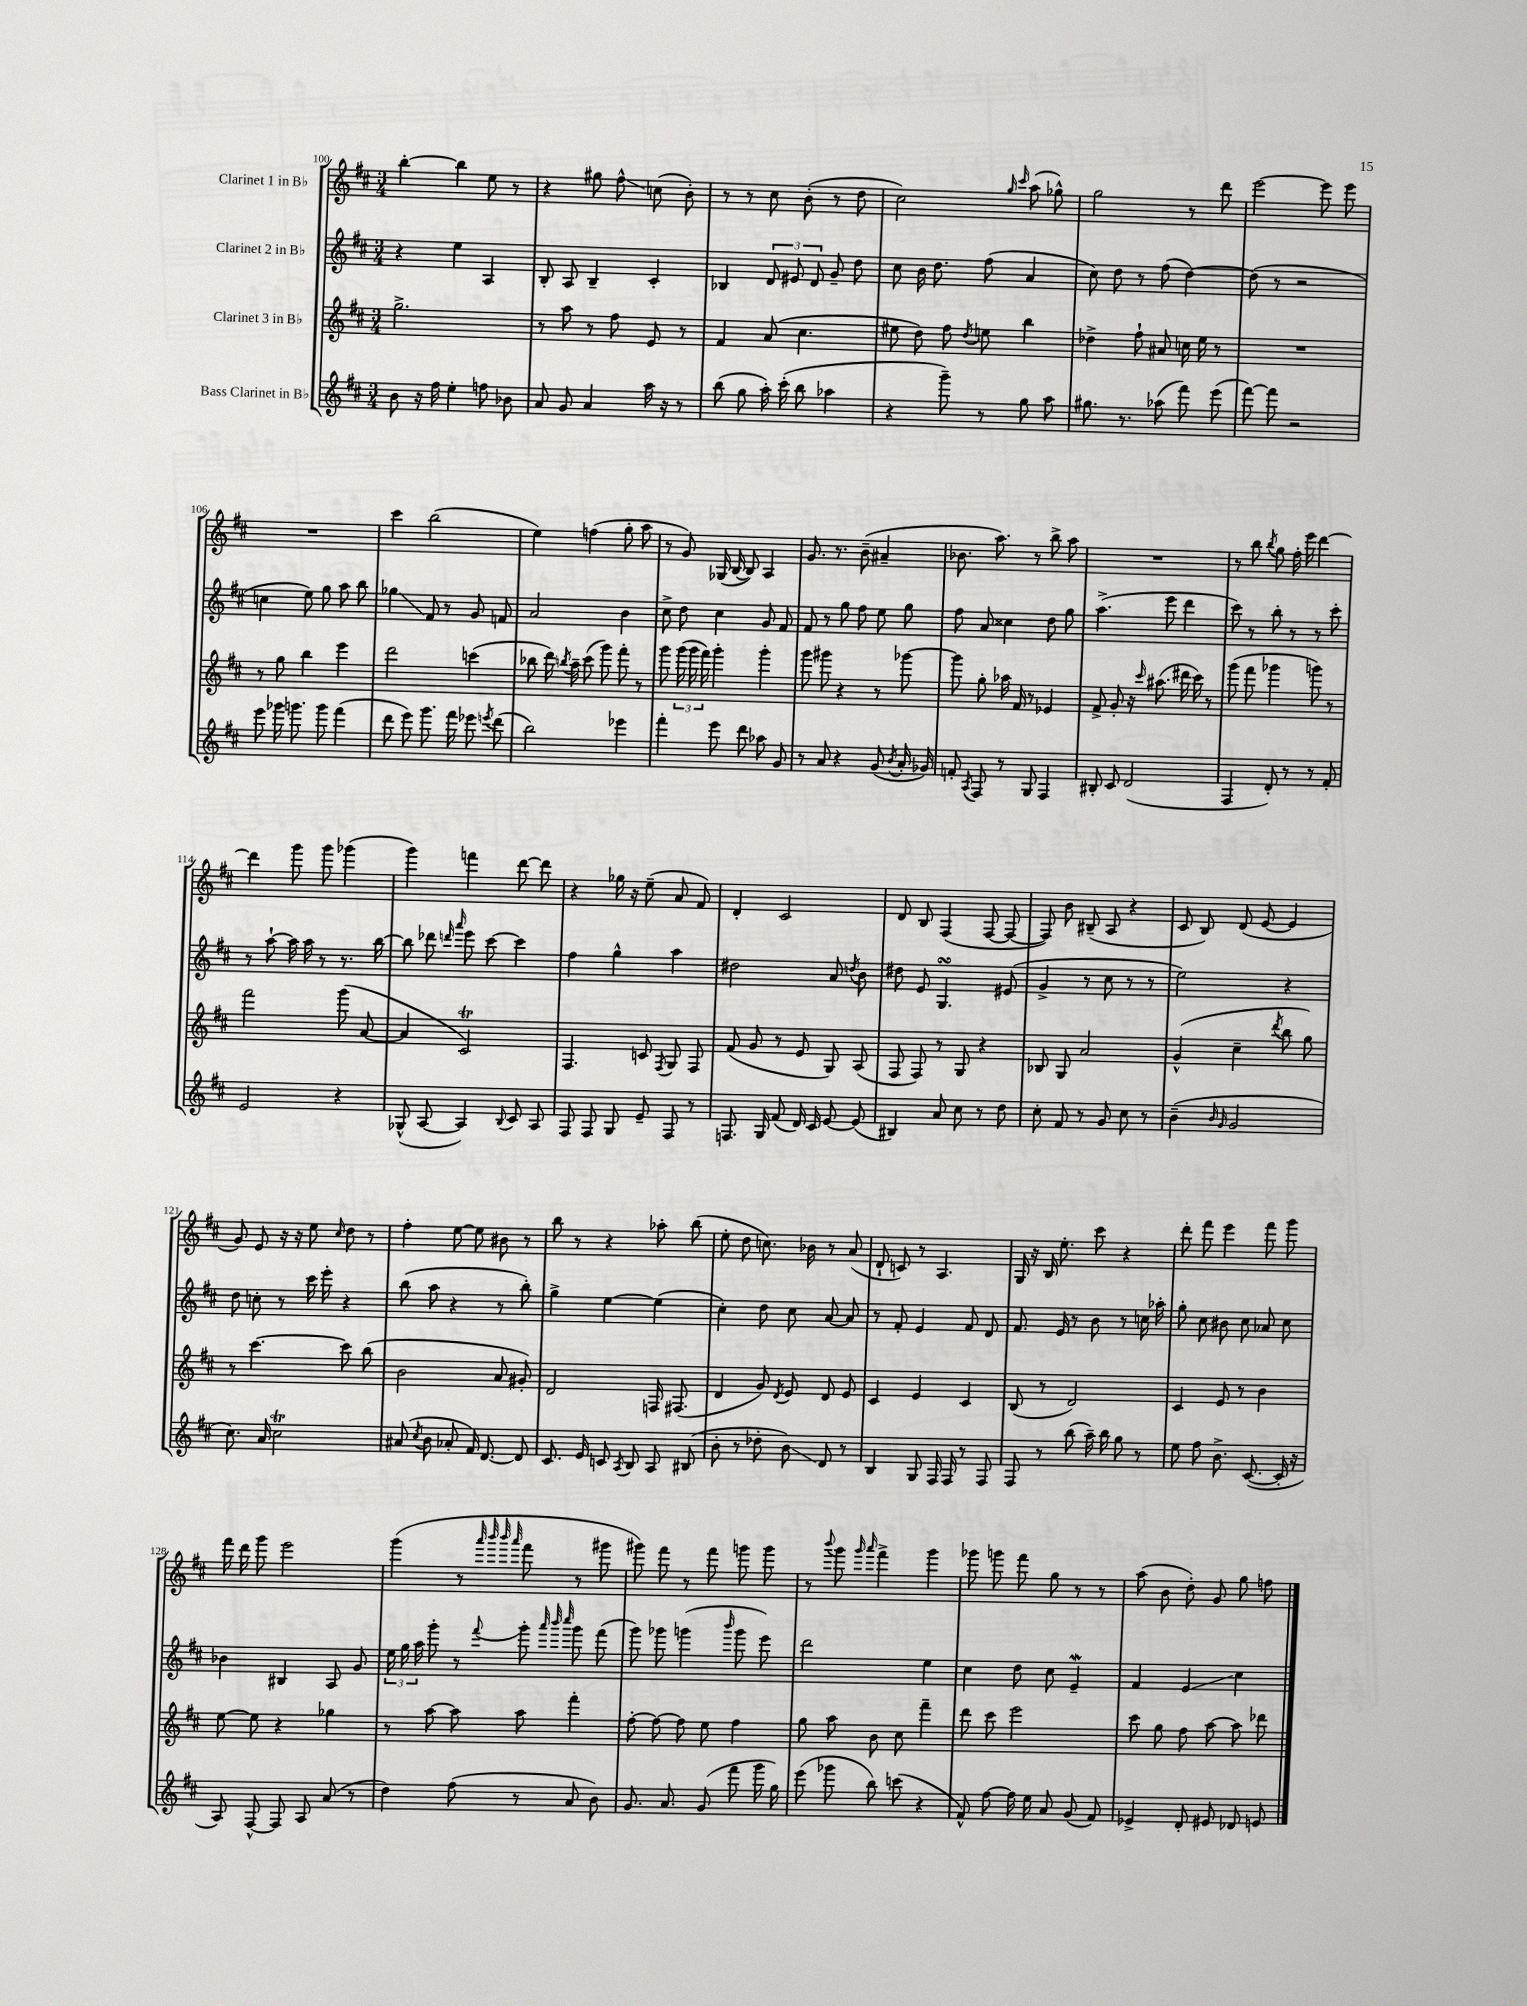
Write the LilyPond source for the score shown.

<<
\new StaffGroup <<
\new Staff = "s0" \with { instrumentName = "Clarinet 1 in Bb" } {
    \clef treble \key d \major \numericTimeSignature \time 3/4
    \autoBeamOff b''4~-. b''4 e''8 r8 |
    r4 gis''8 fis''8-^\glissando c''8( b'8-.) |
    r8 r8 cis''8 b'8-.( r8 d''8 |
    cis''2) \grace { g''16 cis'''16 } a''8( ges''8-^) |
    g''2 r8 d'''8 |
    e'''2~ e'''8 e'''8 |
    R2. |
    cis'''4 b''2( |
    e''4) f''4( g''8-. a''8 |
    r8 g'8) ges16( b16~ b8) a4 |
    g'8. r8. b'8--( ais'4-- |
    bes'8. a''8.) r8 b''8-> a''8 |
    R2. |
    r8 b''8 \acciaccatura { b''8 } g''8 fis''16-. e'''16 d'''4~ |
    d'''4 g'''8 g'''8 ges'''4( |
    g'''4) f'''4 d'''8~ d'''8 |
    r4 ges''16 r16 e''8--( a'8 fis'8) |
    d'4-. cis'2 |
    d'8 b8 fis4( fis8~ fis8~ |
    fis8) b'8 bis8--( a8 r4 |
    cis'8 b8) d'8( e'8~ e'4 |
    g'8) e'8 r16 r16 e''8 \grace { cis''16 } d''8 r8 |
    fis''4-. e''8~ e''8 bis'8 r8 |
    b''8 r8 r4 aes''8-. b''8( |
    e''8-. d''8 c''8.) bes'16 r8 a'8( |
    d'8-! c'8) r8 a4. |
    g16 r16 b16 e''8.-. cis'''8 r4 |
    d'''8-. fis'''8 e'''4 fis'''8 g'''8 |
    fis'''16 d'''16 g'''8 e'''2 |
    g'''4( r8 \grace { a'''32 b'''32 b'''32 a'''32 } fis'''8 r8 gis'''8 |
    gis'''8) fis'''8 r8 fis'''8 g'''8 g'''8 |
    r8 \appoggiatura { b'''8 } g'''8 \grace { g'''16 a'''16 } fis'''4-> g'''4 |
    ges'''8 g'''8 fis'''8 g''8 r8 r8 |
    a''8( b'8 d''8-.) g'8 g''8 f''8 \bar "|." |
}
\new Staff = "s1" \with { instrumentName = "Clarinet 2 in Bb" } {
    \clef treble \key d \major \numericTimeSignature \time 3/4
    \autoBeamOff r4 e''4 a4 |
    b8-. a8 b4-- cis'4-. |
    bes4 \tuplet 3/2 { d'8 eis'8 d'8 } g'8-- d''8 |
    cis''8 b'16 d''8. fis''8( a'4 |
    cis''8) d''8 r8 fis''8( d''4~) |
    d''8( r8 r2 |
    c''4 e''8) g''8 a''8 b''8 |
    ges''4\glissando fis'8 r8 g'8 f'8 |
    a'2 b'4 |
    cis''8-> d''8 cis''4 g'8 fis'8 |
    fis'8 r8 g''8 fis''8 e''8 g''8 |
    fis''8 a'8 cisis''4 d''8 g''8 |
    a''4.->( e'''8 d'''4 |
    cis'''8) r8 b''8-. r8 r8 cis'''8-. |
    r8 a''8~-! a''16 a''16 r8 r8. b''16~ |
    b''8 des'''8 \grace { d'''16 a'''16 } e'''8 cis'''8~ cis'''4 |
    fis''4 g''4-^ a''4 |
    dis''2 a'8 \acciaccatura { d''8 } b'8 |
    dis''8 e'8 g4.\turn eis'8( |
    g'4-> r8 cis''8 r8 r8 |
    e''2) r4 |
    d''8 c''8-. r8 cis'''16 e'''16-. r4 |
    b''8( a''8 r4 r8 b''8-.) |
    g''4-> e''4~ e''4( |
    cis''4-.) d''8 cis''8 a'8~ a'8 |
    r8 fis'8-. e'4 fis'8 d'8 |
    fis'8. e'16 r8 b'8 r8 c''16 aes''16-. |
    g''8-. cis''8 bis'8 cis''8 aes'8 cis''8 |
    bes'4 bis4 a8 g'8 |
    \tuplet 3/2 { e''16 g''16 a''16 } g'''8-. r8 \appoggiatura { fis'''8 } g'''8-. \grace { a'''32 b'''32 cis''''32 } g'''8 fis'''8( |
    g'''8) ges'''8 g'''4( \grace { b'''16 } g'''8 e'''8) |
    d'''2 e''4 |
    cis''4 d''8 cis''8 e'4--\mordent |
    fis'4 e'4\glissando cis''4 \bar "|." |
}
\new Staff = "s2" \with { instrumentName = "Clarinet 3 in Bb" } {
    \clef treble \key d \major \numericTimeSignature \time 3/4
    \autoBeamOff g''2.-> |
    r8 a''8 r8 fis''8 e'8 r8 |
    fis'4 a'8( cis''4. |
    eis''8 d''8) fis''8 \acciaccatura { d''8 } e''8 b''4 |
    des''4-> fis''8-! ais'8 c''16 e''16 r8 |
    R2. |
    r8 g''8 b''4 e'''4 |
    d'''2 c'''4( |
    bes''8 d'''16) \acciaccatura { b''8 } a''16-- cis'''8( g'''8) fis'''8-. r8 |
    g'''8 \tuplet 3/2 { g'''16( g'''16 fis'''16) } g'''4-. g'''4-. |
    g'''8 gis'''8 r4 r8 ges'''8~ |
    ges'''8 g''8-. aes''16 fis'16 r8 ees'4 |
    fis'8-> g'8-. r16 \grace { cis'''16 } ais''8.( dis'''16 cis'''16) r8 |
    g'''8( fis'''8 ges'''4 g'''8) r8 |
    fis'''2 g'''8( a'8~ |
    a'4 cis'2\trill) |
    fis4. c'8 \acciaccatura { fis8 } g8 fis8 |
    fis'8( g'8 r8 e'8 g8) a8( |
    fis8 fis8) r8 g8 r4 |
    bes8 g8 a'2 |
    g'4-^( cis''4-- \acciaccatura { d'''8 } b''8 g''8) |
    r8 cis'''4.~ cis'''8 b''8( |
    b'2 a'8 gis'8-.) |
    d'2 f16 fis8.( |
    d'4 g'8) \acciaccatura { d'8 } e'8 d'8 e'8 |
    cis'4 e'4 cis'4 |
    b8( r8 d'2) |
    cis'4 e'8 r8 b'4 |
    e''8~ e''8 r4 ges''4 |
    r8 a''8~ a''8 a''8 fis'''4-. |
    fis''8~-. fis''8~ fis''8 e''8 fis''4 |
    g''8 a''8 b'8 cis''8 fis'''4-- |
    d'''8 cis'''8 e'''2 |
    cis'''8 g''8 fis''8 a''8~ a''8 des'''8 \bar "|." |
}
\new Staff = "s3" \with { instrumentName = "Bass Clarinet in Bb" } {
    \clef treble \key d \major \numericTimeSignature \time 3/4
    \autoBeamOff b'8 r16 fis''16 e''4-. f''8 bes'8 |
    a'8 g'8 a'4 a''16 r16 r8 |
    b''8( g''8 a''16-.) cis'''16-.( b''8 aes''4 |
    r4 g'''8--) r8 g''8 a''8 |
    gis''8. r8. aes''8( fis'''8) e'''8( |
    fis'''8~) fis'''8 r2 |
    e'''8 ges'''16 g'''8. g'''8 fis'''4( |
    d'''8 e'''8) g'''8. fis'''16 ees'''8 \acciaccatura { e'''8 } d'''8( |
    b''2) ees'''4 |
    fis'''4-. e'''8 d'''8 aes''8 g'8 |
    r8 a'8 r4 g'8( \acciaccatura { b'8 } a'16-. ges'16) |
    f'8-. \acciaccatura { a8 } fis8 r8 g8 fis4 |
    bis8-. cis'8 d'2( |
    fis4 d'8-.) r8 r8 fis'8-. |
    e'2 r4 |
    ges8-^( a8~ a4) \appoggiatura { b8 } cis'8 a8 |
    fis8 fis8 g8 e'8-- fis8 r8 |
    f8. g16 fis'8( d'16) cis'16 e'8~ e'8( |
    bis4) a'8 cis''8 r8 d''8 |
    cis''8-. fis'8 r8 g'8 cis''8 r8 |
    b'4--( \grace { b'16 g'16 } g'2 |
    cis''8.) a'16 cis''2\trill |
    ais'8( \acciaccatura { cis''8 } b'8 aes'8-. fis'16) d'8.~ d'8 |
    cis'8. e'16 c'8 \acciaccatura { a8 } b8 a8 bis8( |
    b'8-. r8 des''8-. b'8\glissando) d'8 r8 |
    b4 g8 fis16 fis16 r8 fis8 |
    fis8 r8 b''8( a''16--) b''16 g''8 r8 |
    e''8 fis''8 b'8.-> cis'8.~( cis'16-. r16 |
    a8) fis8~-^ fis8 a8 a'8( r8 |
    d''4) fis''8( r8 a'8 b'8) |
    g'8. a'8. g'8( fis'''8 g'''16 g''16) |
    e'''8( ges'''8 b''8) c'''8( r4 |
    fis'8-^) fis''8~ fis''16 e''16 a'8 g'8( fis'8) |
    ees'4-> d'8-. eis'8 des'8 e'8 \bar "|." |
}
>>
>>
\layout { \context { \Score currentBarNumber = #100 } }
